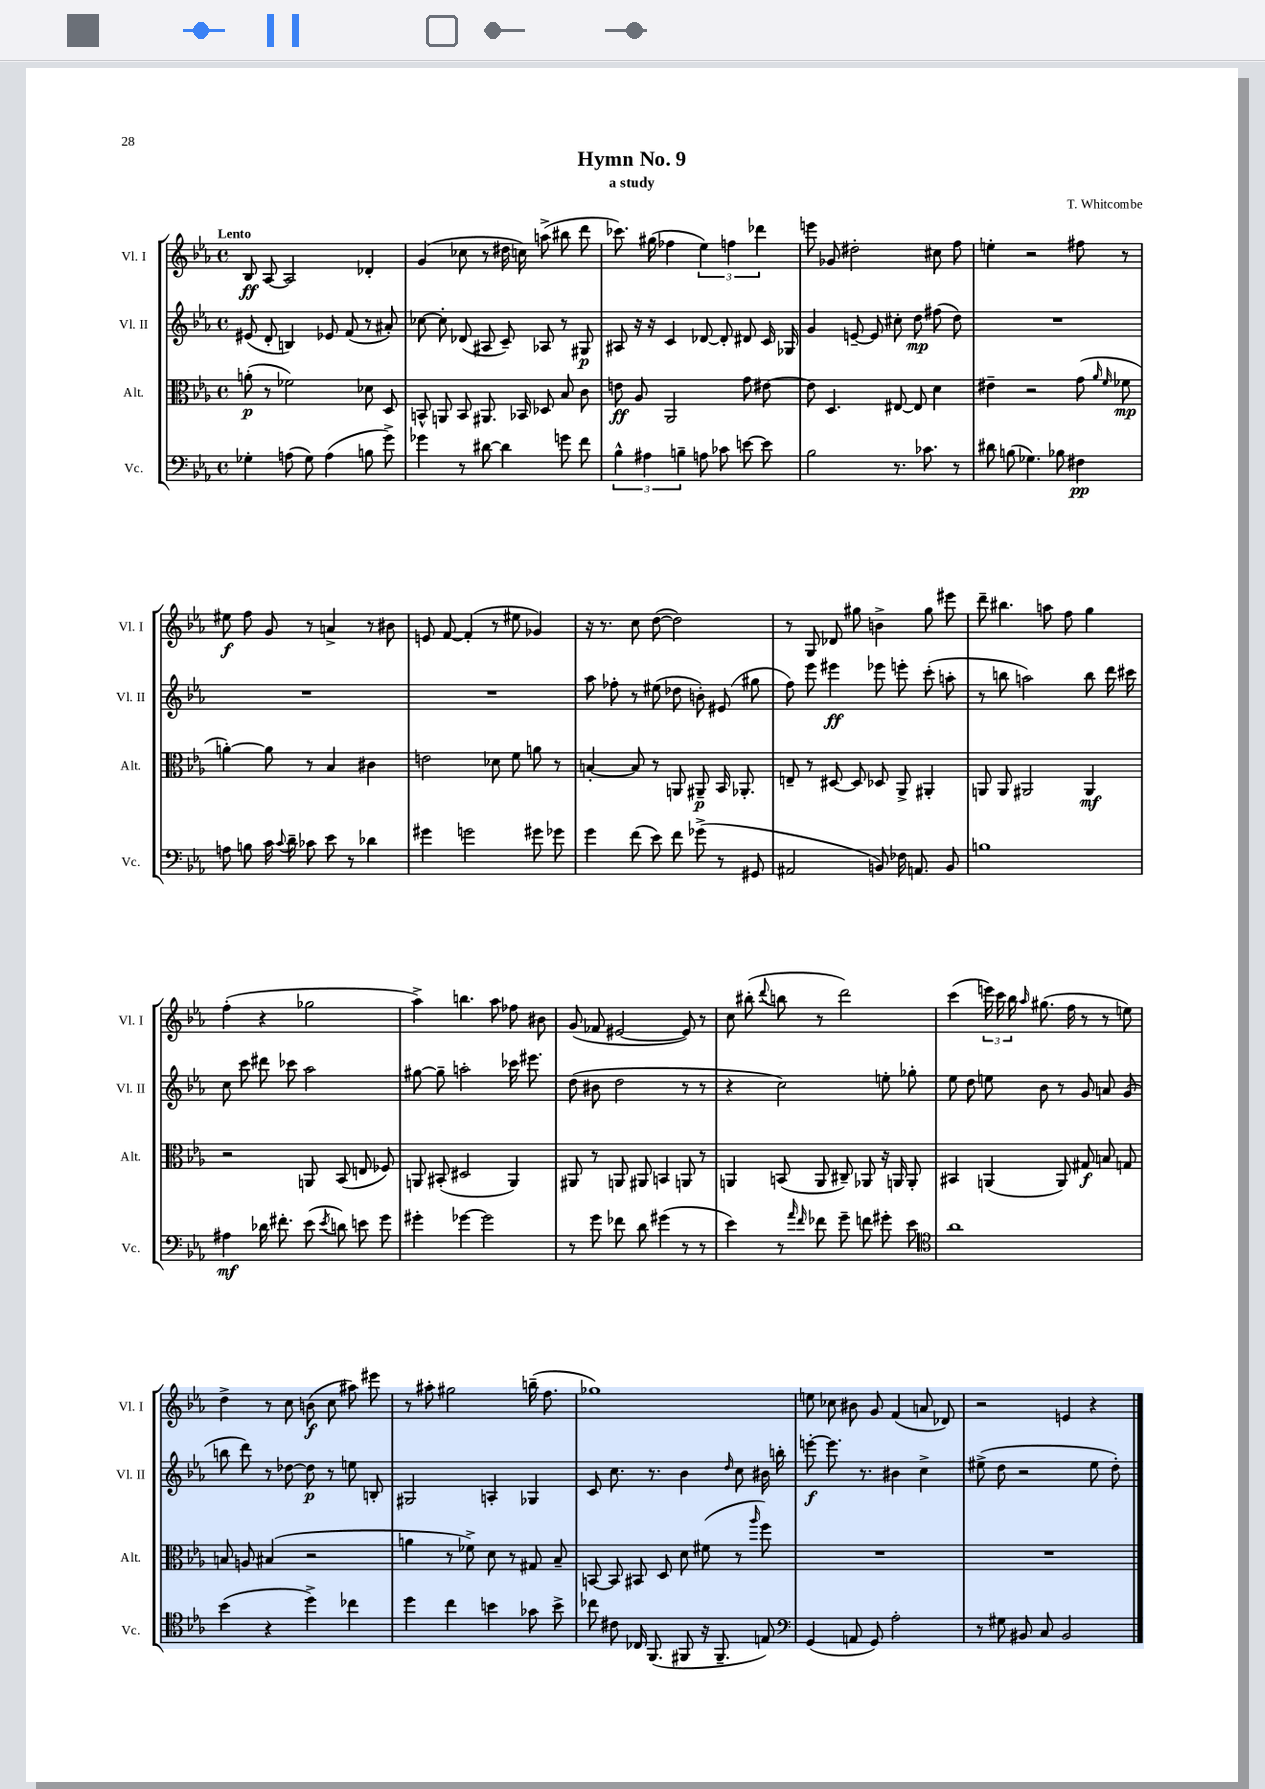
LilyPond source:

\header { title = "Hymn No. 9" composer = "T. Whitcombe" subtitle = "a study" }
<<
\new StaffGroup <<
\new Staff = "s0" \with { instrumentName = "Vl. I" shortInstrumentName = "Vl. I" } {
    \clef treble \key ees \major \defaultTimeSignature \time 4/4 \tempo "Lento"
    \autoBeamOff bes8\ff aes8~ aes2 des'4-. |
    g'4( ces''8 r8 dis''16 c''16) a''8->( bis''8 d'''8 |
    ces'''8.) gis''16( fes''4 \tuplet 3/2 { ees''4) f''4 des'''4 } |
    e'''8 ges'8 dis''2-. cis''8 f''8 |
    e''4-. r2 fis''8 r8 |
    eis''8\f f''8 g'8 r8 a'4-> r8 bis'8 |
    e'8 f'8~ f'4-.( r8 eis''8 ges'4) |
    r16 r8. c''8 d''8~( d''2) |
    r8 g8 des'8 gis''8 b'4-> gis''8 eis'''8 |
    d'''8-- bis''4. a''8 f''8 g''4 |
    f''4-.( r4 ges''2 |
    aes''4->) b''4. aes''8 fes''8 bis'8 |
    g'8( fes'8 eis'2~ eis'8) r8 |
    c''8 bis''8-.( \appoggiatura { d'''8 } b''8 r8 d'''2) |
    c'''4( \tuplet 3/2 { e'''16) c'''16 bes''16 } \grace { aes''16 } gis''8.( f''16 r8 r8 e''8) |
    d''4-> r8 c''8 b'8\f( c''8 ais''8) eis'''8 |
    r8 ais''8-. gis''2 b''16--( f''8. |
    ges''1) |
    e''8 ces''8 bis'8 g'8 f'4( a'8 des'8) |
    r2 e'4 r4 \bar "|." |
}
\new Staff = "s1" \with { instrumentName = "Vl. II" shortInstrumentName = "Vl. II" } {
    \clef treble \key ees \major \defaultTimeSignature \time 4/4
    \autoBeamOff eis'8( d'8-. b4) ees'8 f'8( r8 ais'8-.) |
    ces''8~ ces''8-. des'8( ais8 c'8--) aes8 r8 gis8\p |
    ais8 r16 r16 c'4 des'8~ des'8-. dis'8 c'16 ges16 |
    g'4 e'8~-- e'8 cis''8-. d''8\mp fis''8( d''8) |
    R1 |
    R1 |
    R1 |
    aes''8 fes''8-. r8 eis''8( des''8 b'8-.) eis'8( gis''8 |
    f''8) ees'''8 eis'''4\ff ees'''8 e'''8-. c'''8-.( a''8-. |
    r8 b''8 a''2) b''8 d'''16 cis'''16 |
    c''8 c'''8 dis'''8 ces'''8 aes''2 |
    gis''8~ gis''8-- a''2-. ces'''16 eis'''8. |
    d''8( bis'8 d''2 r8 r8 |
    r4 c''2) e''8-. ges''8-. |
    ees''8 d''8 e''8 bes'8 r8 g'8 a'8 g'8( |
    b''8 d'''8) r8 des''8~ des''8\p r8 e''8 b8-. |
    gis2 a4-. ges4 |
    c'8 c''8. r8. bes'4 \grace { d''16 } c''8 bis'16 b''16-. |
    e'''8~-.\f e'''8. r8. bis'4 c''4-> |
    eis''8->( d''8 r2 eis''8 d''8-.) \bar "|." |
}
\new Staff = "s2" \with { instrumentName = "Alt." shortInstrumentName = "Alt." } {
    \clef alto \key ees \major \defaultTimeSignature \time 4/4
    \autoBeamOff a'8-.\p( r8 fes'2) des'8 d8 |
    b,8-^ a,8 b,8 ais,8. bes,16 des8 bes8 c'8 |
    e'8\ff aes8 aes,2 g'8 eis'8~ |
    eis'8 d4. eis8~ eis8 d'4 |
    eis'4-- r2 g'8( \grace { aes'16 f'16 } fes'8\mp |
    a'4~-.) a'8 r8 bes4 cis'4 |
    e'2 des'8 f'8 a'8 r8 |
    b4~-. b8 r8 a,8 ais,8--\p bes,16 aes,8.-. |
    e8-- r8 dis8~ dis8 des8 aes,8-> ais,4-. |
    a,8 a,8 ais,2 ais,4\mf |
    r2 a,8 bes,8( e8 fes8) |
    a,8 bis,8-.( dis2 a,4) |
    ais,8 r8 a,8 ais,8 b,4 a,8 r8 |
    a,4 b,8( a,8 cis8--) aes,8 r16 a,16 a,8-. |
    bis,4 a,4( a,8) gis8\f b8 g8 |
    b8 a8 bis4( r2 |
    a'4 r8 fes'8->) d'8 r8 gis8 bes8-- |
    b,8~ b,8 bis,8 d8 d'8 fis'8( r8 \grace { aes''16 } f''8) |
    R1 |
    R1 \bar "|." |
}
\new Staff = "s3" \with { instrumentName = "Vc." shortInstrumentName = "Vc." } {
    \clef bass \key ees \major \defaultTimeSignature \time 4/4
    \autoBeamOff ges4-. a8( ges8) a4( b8 g'8->) |
    ges'4 r8 dis'8~ dis'4 g'8 f'8 |
    \tuplet 3/2 { bes4-^ ais4 b4-- } a8 ces'8 e'8~ e'8 |
    bes2 r8. ces'8. r8 |
    dis'8 b8( ges4.) bes8 fis4\pp |
    a8 b8 c'16 \appoggiatura { c'8 } d'16-- ces'8 ees'8 r8 des'4 |
    gis'4 g'2 gis'8 ges'8 |
    g'4 f'8( ees'8) f'8 ges'8->( r8 gis,8 |
    ais,2 b,8) fes16 a,8. b,8 |
    b1 |
    ais4\mf des'16 fis'8.-. ees'8( \acciaccatura { ees'8 } d'8) e'8 g'8 |
    gis'4-. ges'4~ ges'2 |
    r8 g'8 fes'8 d'8 gis'4( r8 r8 |
    ees'4) r8 \grace { aes'16 f'16 } fes'8 g'8-- f'8 gis'8-. ees'8 |
    \clef tenor aes'1 |
    bes'4( r4 d''4->) ces''4 |
    d''4 c''4 b'4 ges'8 b'8-> |
    ces''8 cis'8 ces16 f,8.( fis,8 r16 fis,8.-- e8) |
    \clef bass g,4( a,8 g,8) aes2-. |
    r8 gis8 bis,8 c8 bis,2 \bar "|." |
}
>>
>>
\layout { \context { \Score \remove "Bar_number_engraver" } }
